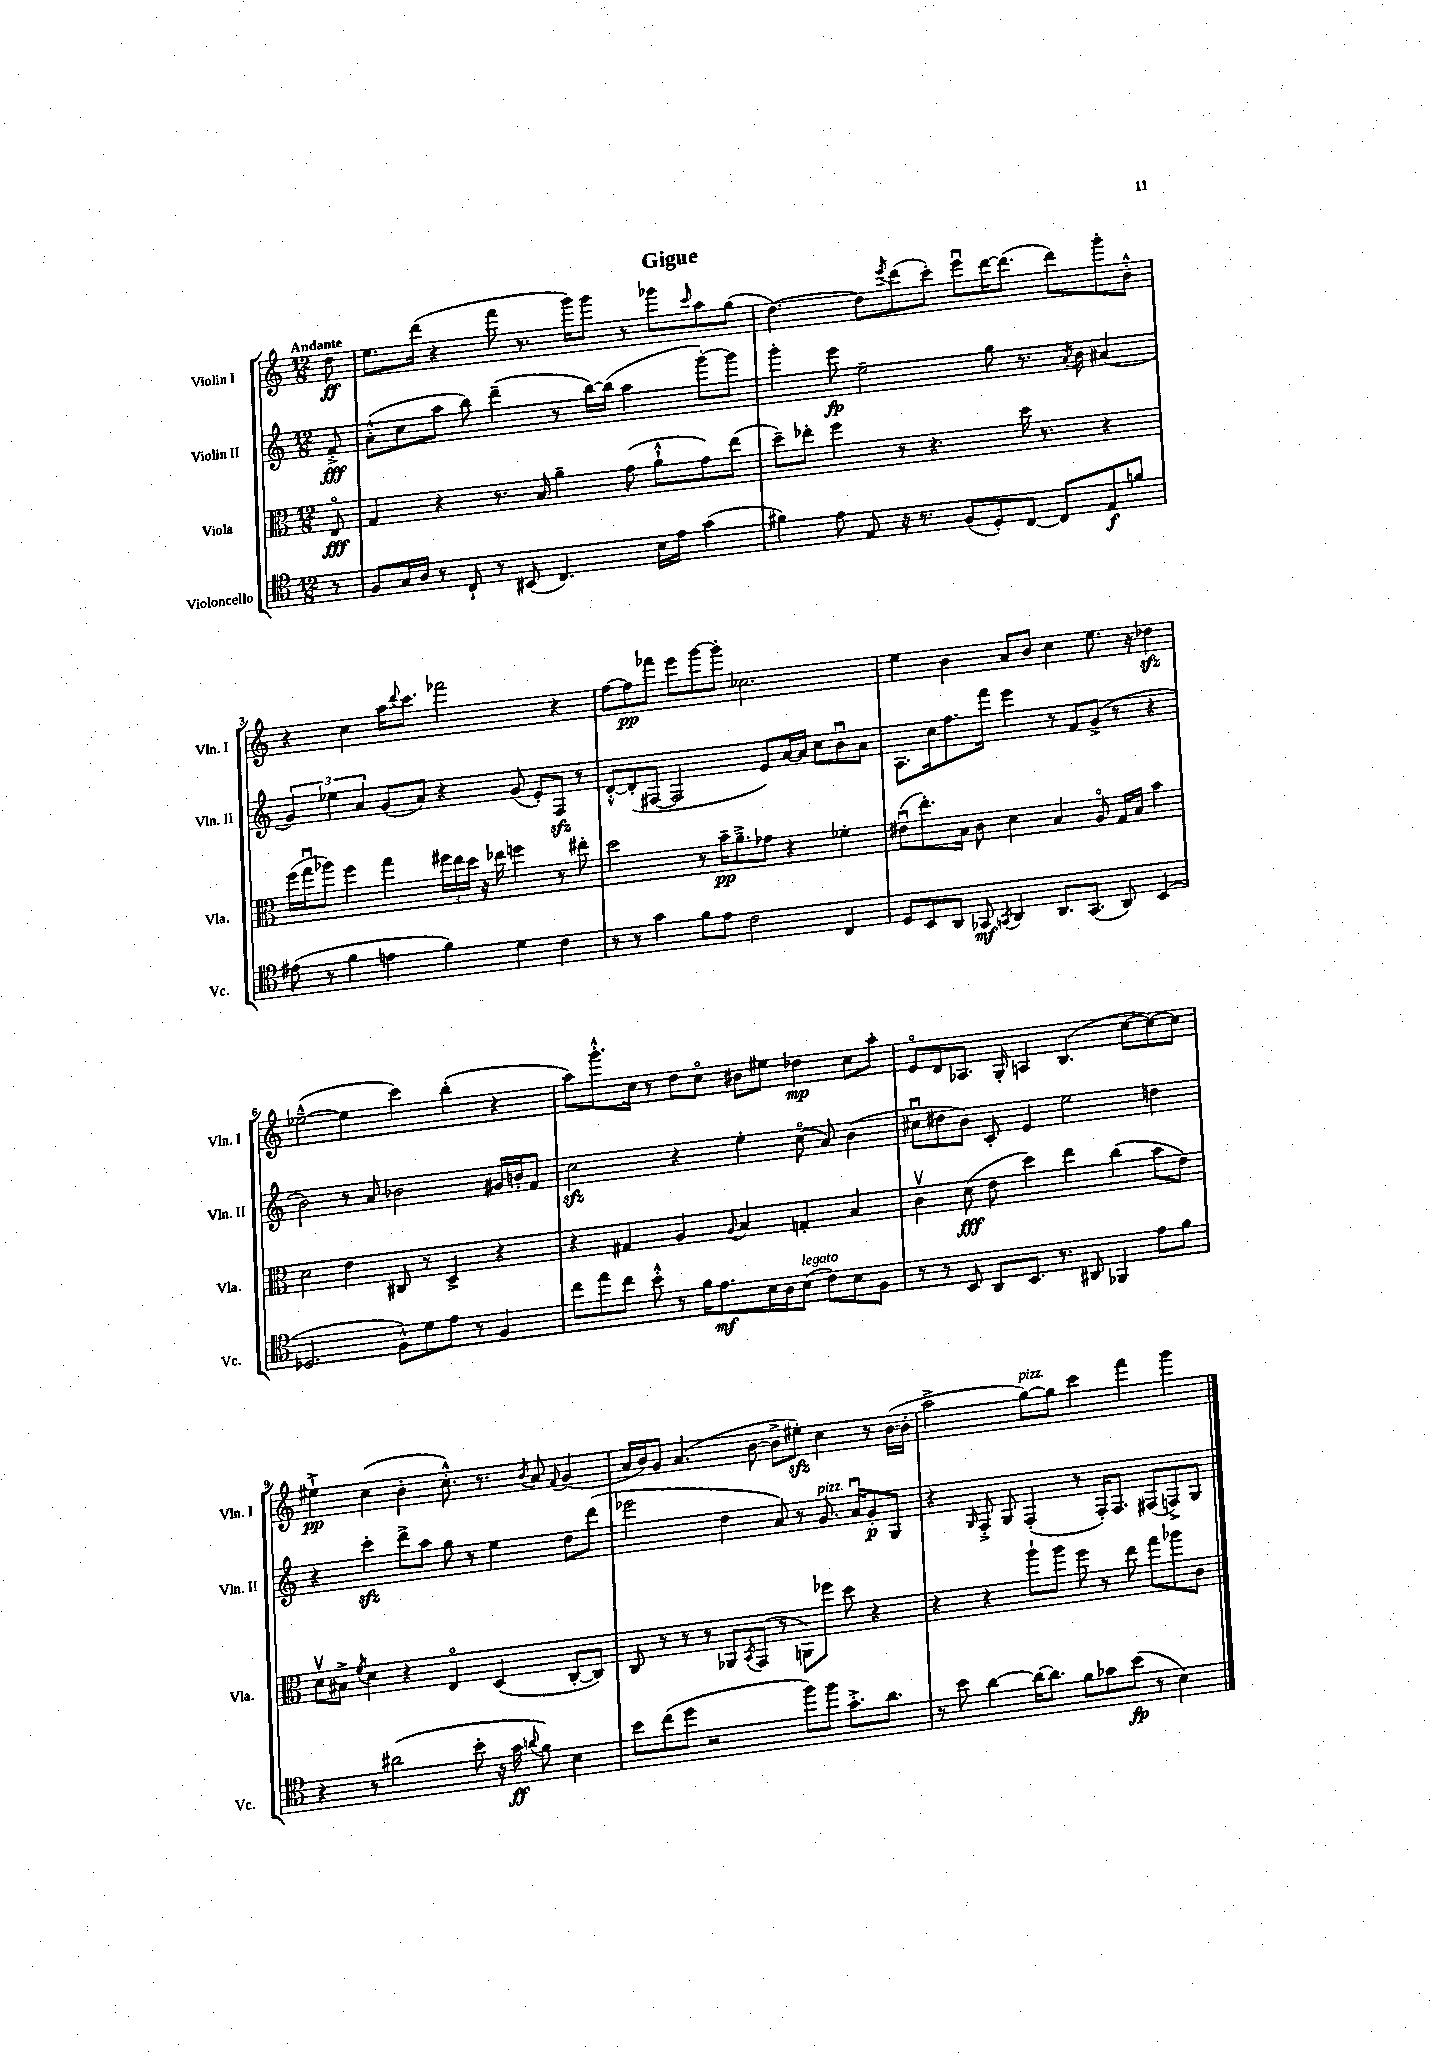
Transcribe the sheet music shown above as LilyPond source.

\header { title = "Gigue" }
<<
\new StaffGroup <<
\new Staff = "s0" \with { instrumentName = "Violin I" shortInstrumentName = "Vln. I" } {
    \clef treble \key c \major \numericTimeSignature \time 12/8 \partial 8 \tempo "Andante"
    d''8\ff |
    e''8. d'''16( r4 f'''8 r8. g'''16) g'''8 r8 ges'''8 \grace { c'''16 } a''8 g''8( |
    d''4.~) d''8 \acciaccatura { e'''8 } d'''8( c'''8-.) e'''8\downbow d'''16~ d'''8.( d'''8) g'''8-. b'8-.-^ |
    r4 c''4 a''16 \appoggiatura { d'''8 } c'''8. fes'''2 r4 |
    f''8~ f''8\pp fes'''8 e'''8 g'''8~ g'''8-. ces''2. |
    e''4 b'4 a'8 b'8 c''4 e''8. r16 des''4\sfz |
    ees''2~---^( ees''4 c'''4) b''4-.( r4 |
    a''8) g'''8.-.-^ c''16 r8 d''8 c''8\flageolet bis'8 eis''8 des''4\mp c''8 a''8-. |
    e'8\flageolet d'8 aes8. g16-. a4 b4.( c''8~ c''8~) c''8 |
    eis''4-!->\pp c''4( b'4-. c''8.-.-^) r8. \acciaccatura { b'8 } a'8 \appoggiatura { f'8 } g'4( |
    a'16 b'16) g'8 a'4.( b'8~ b'8-> eis''8-.\sfz) c''4 r8 b'16~( b'16-. |
    a''2-> g''8~^\markup { \italic "pizz." }) g''8 c'''4 f'''4 g'''4 \bar "|." |
}
\new Staff = "s1" \with { instrumentName = "Violin II" shortInstrumentName = "Vln. II" } {
    \clef treble \key c \major \numericTimeSignature \time 12/8 \partial 8
    f'8-.->\fff |
    a'8-.-^( c''8 a''8 b''8) d'''4--( r8 b''16~) b''16( a''4 g'''8~-.) g'''8 |
    g'''4-. e'''8\fp e''2-- g''8 r8. \acciaccatura { a'8 } b'16 ais'4( |
    \tuplet 3/2 { g'4) ees''4 a'4 } g'8( a'8) r4 g'8( e'8-.) f8\sfz r8 |
    d'8~-.-^ d'8-.( fis8~ fis2 e'8) a'16~ a'16 c''8 b'8\downbow a'8 |
    a8. c''16 f''8. f'''16 e'''4 r8 f'8 g'8->( r8 r4 |
    b'2) r8 a'8 bes'2 gis'16 b'16-. f'8 |
    c''2\sfz r4 e''4-. c''8\flageolet( a'8) b'4( |
    cis''8\downbow dis''8 b'8) c'8-. e'4 e''2 d''4 |
    r4 c'''4-.\sfz d'''8-> a''8 g''8 r8 e''4 d''8 d'''8( |
    ees'''2 d''4 a'8) r8 g'8.^\markup { \italic "pizz." } a'16\downbow g'8-.\p g8 |
    r4 \grace { g16 } f8-.-> g8 f4-.( r8 f16-.) f8. fis8( f8->) g8 \bar "|." |
}
\new Staff = "s2" \with { instrumentName = "Viola" shortInstrumentName = "Vla." } {
    \clef alto \key c \major \numericTimeSignature \time 12/8 \partial 8
    e8\flageolet\fff |
    g4 r4 r8. b16 a'4-- g'8( a'8-!-^ g'8) e''8( |
    d''8--) ees''8-. f''4 r8 r4. d''16 r8. r4 |
    f''16( g''16\downbow aes''8) f''4 g''4 \tuplet 3/2 { fis''16 e''16 d''16 } r16 ees''16 f''4 r8 eis''8-. |
    d''2 r8 b'16--\pp a'8.---> ges'8 r4 fes'4-. |
    eis'8\downbow( e''8.-.) b16 c'8 d'4 b4 a8\flageolet g16 b16 b'4 |
    d'2 e'4 cis8 r8 d4-> r4 |
    r4 gis4 a4 \appoggiatura { a8 } b4 g4-. b4 |
    c'4\upbow d'8\fff( e'8 d''4) e''4 c''4( b'8 e'8) |
    d'8\upbow bis8-> \acciaccatura { f'8 } d'4 r4 e4\flageolet d4( c8~-. c8) |
    c8 r8 r8 r8 aes,8 \acciaccatura { b,8 } g,8( r8 a,8) fes''8 d''8 r4 |
    r4 r4 a''8-! a''8 f''8 r8 e''8 g''8 aes''8 c'8 \bar "|." |
}
\new Staff = "s3" \with { instrumentName = "Violoncello" shortInstrumentName = "Vc." } {
    \clef tenor \key c \major \numericTimeSignature \time 12/8 \partial 8
    r8 |
    f8 g16 a16 r8 c8-! r8 bis,8( c4.) b16 e'16 g'4( |
    fis'4) e'8 e8 r16 r8. f8( d8-.) c8~ c8 e8\f f'8 |
    eis'8( r8 f'4 e'4 f'4) d'4 c'4 |
    r8 r8 g'4 f'8 e'8 c'2 c4 |
    d8 b,8 a,8 ges,8\mf \acciaccatura { g,8 } a,4 a,8. g,8.( a,8) b,4( |
    des2. f8-^) d'8 e'8 r8 f4 |
    c''8 e''8 c''8 b'8-.-^ r8 f'16 e'8.\mf b16 a16 b8^\markup { \italic "legato" }( c'8) b8 f8 |
    r8 r8 b,8 a,8 b,8. r8. ais,8 fes,4 e'8 f'8 |
    r4 r8 ais'2( b'8-. r16 g'16\ff \appoggiatura { a'8 } f'8) b4 |
    b'8 c''8( d''8 r2 f''8) f''8 g'8.-.-> a'8. |
    r8 b'8 a'4~ a'16~ a'8. f'8 ges'8 b'8\fp( r8 b4) \bar "|." |
}
>>
>>
